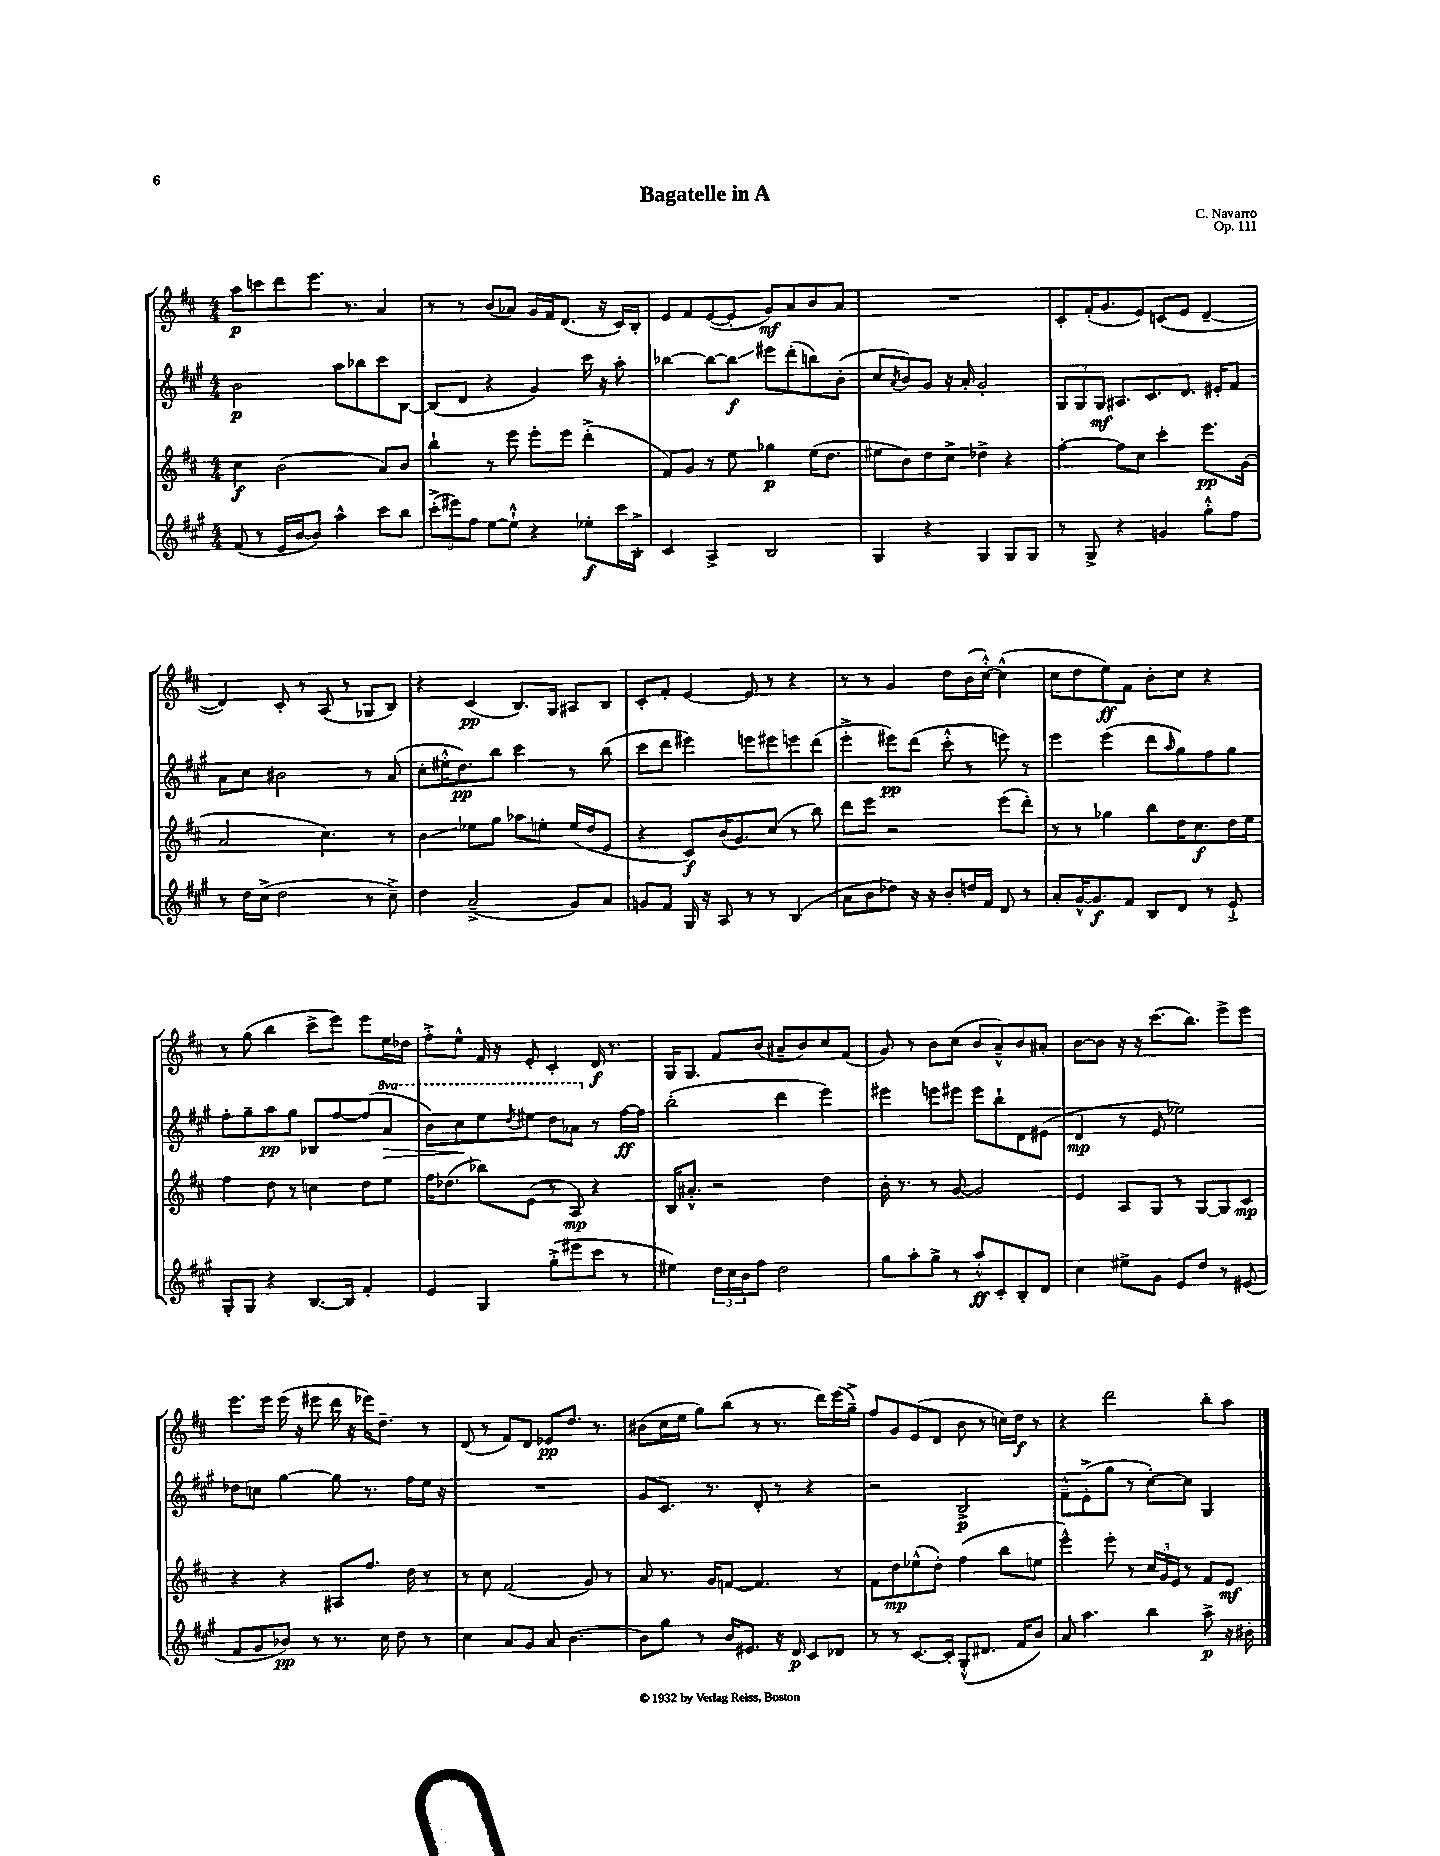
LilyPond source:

\header { title = "Bagatelle in A" composer = "C. Navarro" opus = "Op. 111" }
<<
\new StaffGroup <<
\new Staff = "s0" {
    \clef treble \key d \major \numericTimeSignature \time 4/4
    a''8\p c'''8 d'''8 e'''8. r8. a'4 |
    r8 r8 b'8( aes'8) g'16 fis'16 d'8.( r16 cis'16) b16-. |
    e'8 fis'8 e'8~( e'8-. g'8\mf) a'8 b'8 a'8 |
    R1 |
    cis'8-. fis'16-.( g'8. e'8) c'8( e'8 d'4~-- |
    d'4) cis'8-. r8 a8( r8 ges8 b8) |
    r4 cis'4\pp( b8.) g16 ais8 b8 |
    cis'8-. fis'8-. e'4~ e'8 r8 r4 |
    r8 r8 g'4 d''8 b'16( cis''16~-.-^) cis''4-^( |
    cis''8 d''8 e''8\ff) fis'8 b'8-. cis''8 r4 |
    r8 g''8( b''4 cis'''8-> e'''8) e'''8 e''16 des''16 |
    fis''8-.-> e''8-^ fis'16 r16 e'8-. cis'4-. d'16\f r8. |
    g16 g8. fis'8 b'8( ais'8-- b'8) cis''8 fis'8( |
    g'8) r8 b'8 cis''8( b'8 a'8---^) b'8 ais'8-. |
    b'8~ b'8 r16 r16 cis'''8.( b''8.) e'''8-> e'''8 |
    e'''8. e'''16 e'''16( r16 eis'''8 d'''16 r16 ees'''16) d''8.-- r8 |
    d'8( r8 fis'8) d'8 ees'8\pp d''8. r8. |
    bis'8( cis''16 e''16 g''8) b''8( r8 r8. d'''16) e'''16( g''16--->) |
    fis''8 g'8 e'8( d'8 b'8 r8 c''16) d''16\f r8 |
    r4 d'''2 b''8-. a''8 \bar "|." |
}
\new Staff = "s1" {
    \clef treble \key a \major \numericTimeSignature \time 4/4 \set Staff.ottavationMarkups = #ottavation-simple-ordinals
    b'2\p a''8 bes''8 cis'''8 b8~ |
    b8( d'8 r4 gis'4) cis'''16 r16 a''8-. |
    bes''4~ bes''8~ bes''8\glissando\f eis'''8 d'''8-.( b''8) b'8-.( |
    cis''8 \acciaccatura { a'8 } b'8) gis'8 r16 a'16-. gis'2-. |
    \tuplet 3/2 { gis8 gis8 gis8\mf } ais8. cis'8. d'8. eis'16-. fis'8 |
    a'8 cis''8 bis'2 r8 a'8( |
    cis''8-. eis''16-.-^ d''8.\pp) b''8 cis'''4 r8 b''8( |
    cis'''8 d'''8 eis'''4) e'''8 eis'''8 e'''8 d'''8( |
    e'''4-.-> eis'''8\pp) d'''8( cis'''8-.-^ r8 e'''8) r8 |
    e'''4 e'''4( d'''8 \grace { a''16 } gis''8) fis''8 gis''8 |
    fis''8-. gis''8-- a''8\pp gis''8 bes8 fis''8~ fis''8( \ottava #1 a''8\> |
    b''8) cis'''8\! e'''8 \acciaccatura { d'''8 } eis'''8 d'''8 aes''8 \ottava #0 r8 fis''16~\ff fis''16 |
    b''2-.( d'''4 e'''4) |
    eis'''4 e'''8 eis'''8 eis'''8 b''8-! d'8 eis'8( |
    d'4\mp r8 e'8 ees''2) |
    des''8 c''8 gis''4~ gis''8 r8. fis''16 e''16 r16 |
    R1 |
    gis'8 cis'8. r8. d'8-. r8 r4 |
    r2 b2->\p |
    fis'8---^ e'8-.->( gis''8 r8 cis''8~-.) cis''8 gis4 \bar "|." |
}
\new Staff = "s2" {
    \clef treble \key d \major \numericTimeSignature \time 4/4
    cis''4\f b'2( a'8) b'8 |
    b''4-! r8 e'''8 e'''8-. e'''8 d'''4-.->( |
    fis'8) g'8 r8 e''8 ges''4\p e''16( d''8. |
    eis''8 b'8) d''8 cis''8-> des''4-> r4 |
    fis''4~-. fis''8 cis''8 cis'''4-. e'''8.\pp g'16( |
    a'2 cis''4.) r8 |
    b'4\glissando ees''8 g''8 aes''8 e''8-. e''16( d''16 e'8 |
    r4 cis'8\f) b'16( g'8.) cis''8( r8 b''8) |
    d'''8 e'''8 r2 e'''8( d'''8-.) |
    r8 r8 ges''4 b''8 d''16 cis''8.\f d''16 e''16 |
    fis''4 d''8 r8 c''4 d''8 e''8 |
    fis''16 des''8.( bes''8) e'8( r8 a8\mp) r4 |
    b16 ais'8.-.-^ r2 d''4 |
    b'16-. r8. r8 g'8~ g'2 |
    e'4 a8 g8 r8 g8~ g8 cis'8\mp |
    r4 r4 ais8 fis''8. d''16 r8 |
    r8 cis''8 fis'2( g'8) r8 |
    a'8 r8. g'16 f'8~ f'4. r8 |
    fis'8 d''8\mp ees''8-^( d''8-.) fis''4( b''8 e''8 |
    e'''4-^) e'''8-. r8 \tuplet 3/2 { cis''16 g'16 e'16 } r8 fis'8 e'8\mf \bar "|." |
}
\new Staff = "s3" {
    \clef treble \key a \major \numericTimeSignature \time 4/4
    fis'8( r8 e'16 b'16~ b'8) a''4-^ cis'''8 b''8 |
    \tuplet 3/2 { cis'''8-.->( eis'''8) fis''8 } e''8~ e''8-!-^ r4 ees''8-.\f cis'''16 b16-.-> |
    cis'4 a4-> b2 |
    gis4 r4 gis4 gis8 gis8 |
    r8 gis8-> r4 g'4 gis''8-.-^ fis''8 |
    r8 d''16 cis''16->( d''2 r8 cis''8--->) |
    d''4 a'2--->( gis'8) a'8 |
    g'8 fis'8 gis16 r16 a8 r8 r8 b4( |
    a'8 b'8 des''8) r16 r16 b'8-. d''16 fis'16 d'8 r8 |
    a'8-. gis'16~-^ gis'8.\f fis'8 b8 d'8 r8 e'8-!-> |
    gis8-. gis8 r4 b8.~ b16 fis'4-. |
    e'4 gis4 gis''8-.->( eis'''8 cis'''8 r8 |
    eis''4) \tuplet 3/2 { d''16 cis''16 b'16 } fis''8 d''2 |
    gis''8 a''8-. gis''8-> r8 a''8-.-^\ff cis'8-. b8-. d'8 |
    cis''4 eis''8-> gis'8 e'8 d''8 r8 eis'8( |
    fis'8 gis'8 bes'8\pp) r8 r8. cis''16 d''8 r8 |
    cis''4 a'8 gis'8 a'8 b'4.~ |
    b'8 gis''8 r8 b'16 eis'8. r16 d'16\p cis'8 des'8 |
    r8 r8 cis'8.~ cis'16-. gis8-.-^( dis'8. fis'16 b'8) |
    a'8 a''4. b''4 a''8->\p r16 bis'16-. \bar "|." |
}
>>
>>
\layout { \context { \Score \remove "Bar_number_engraver" } }
